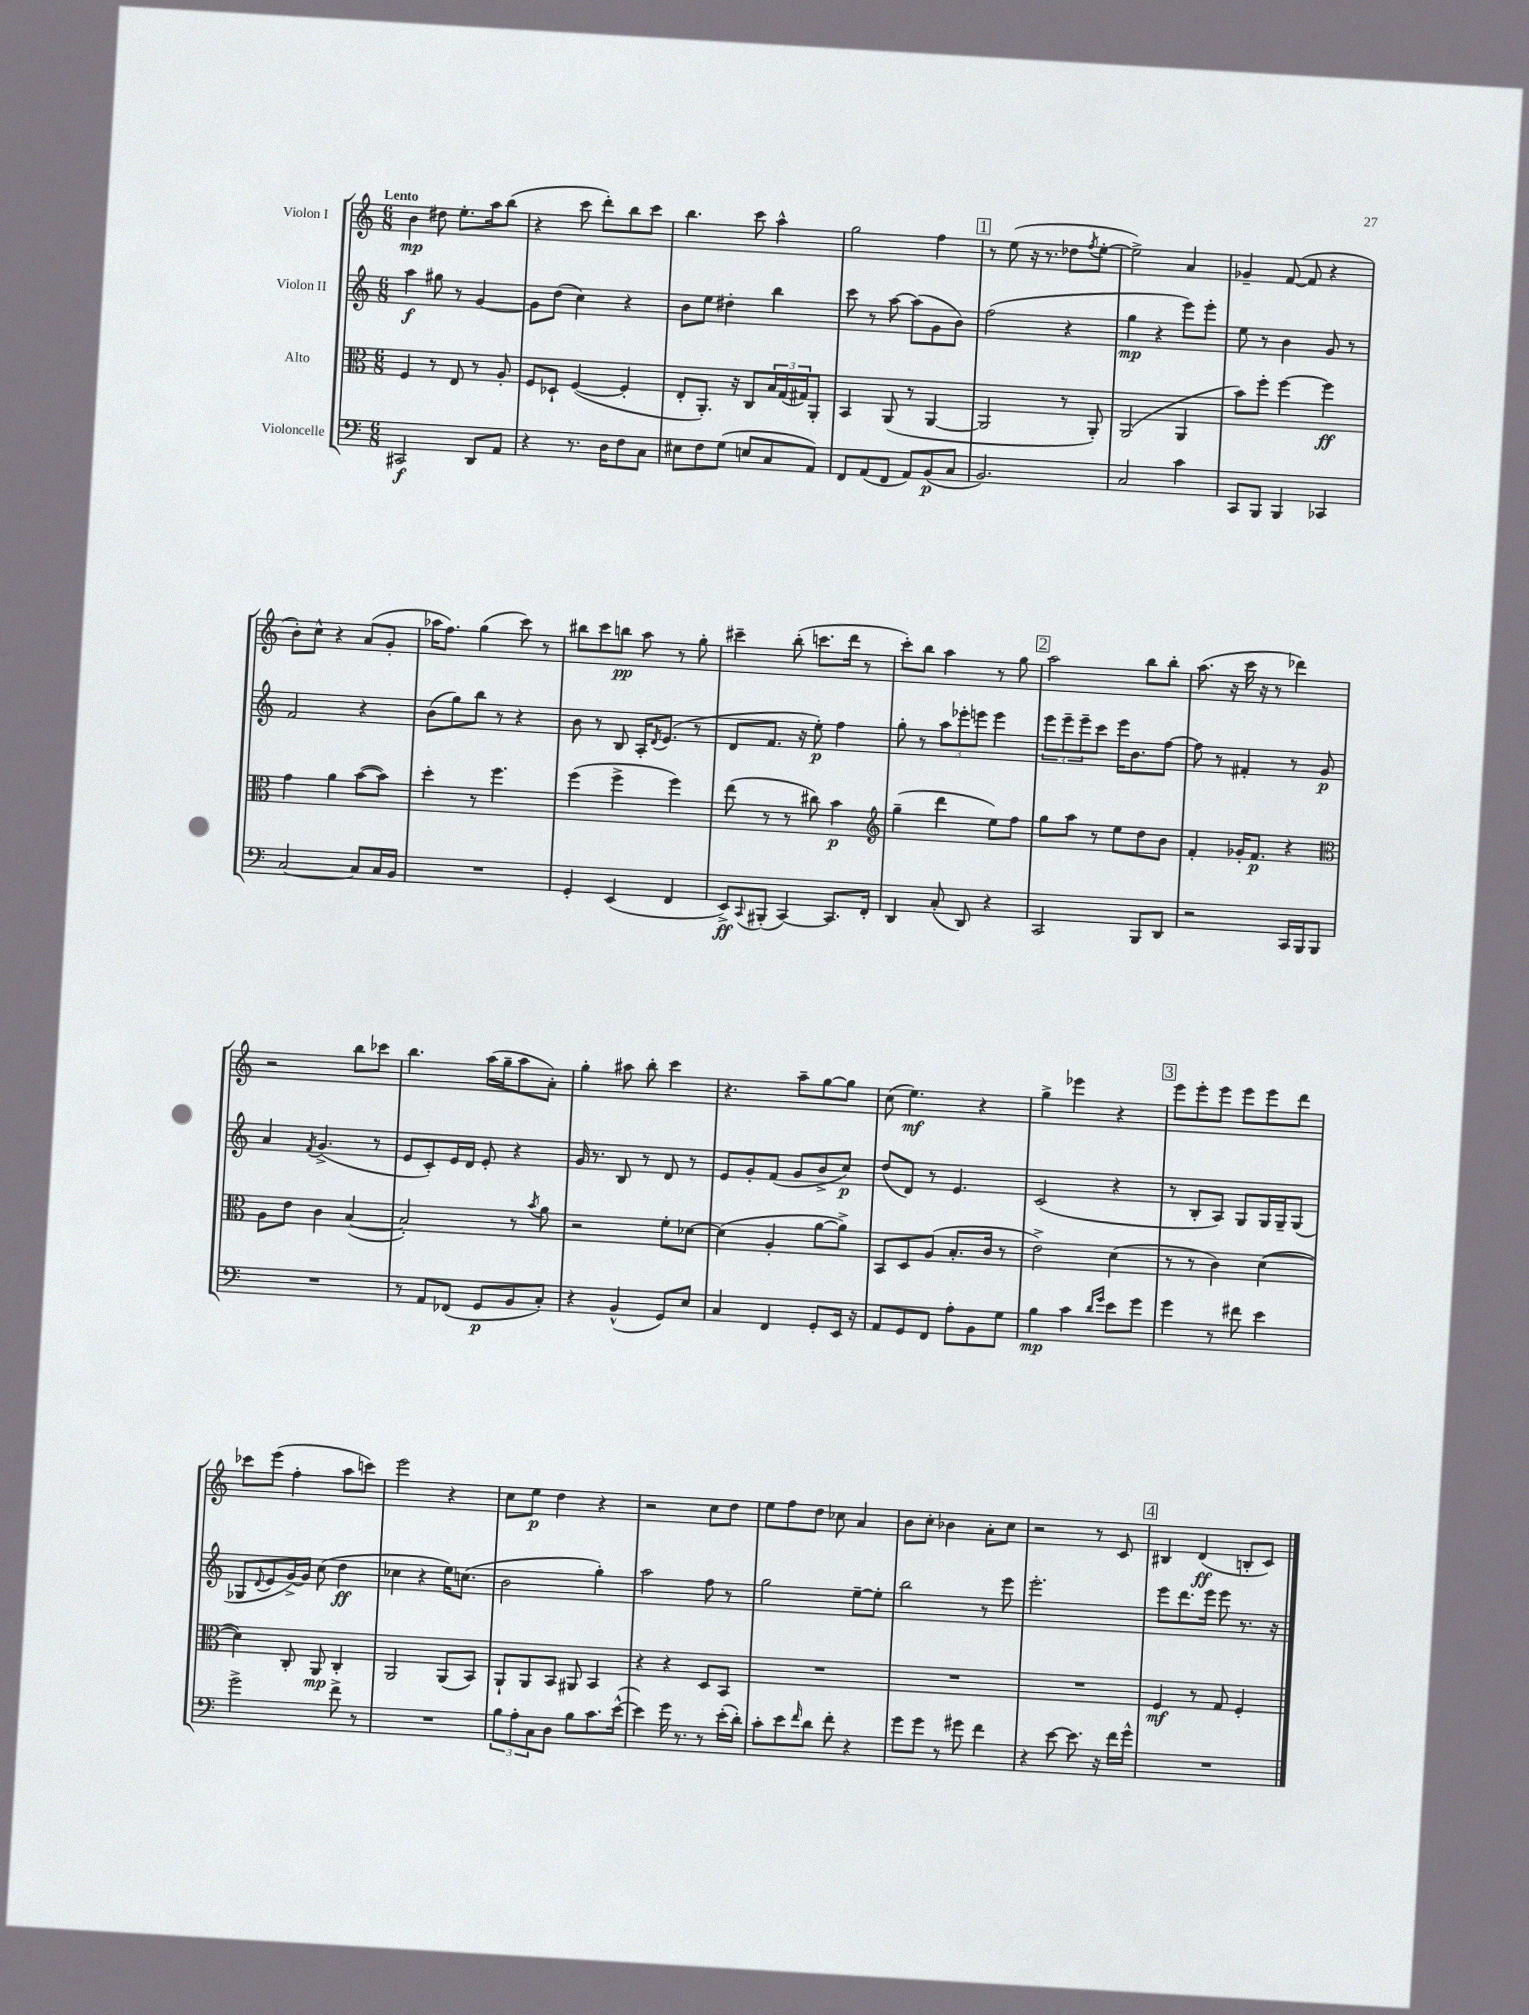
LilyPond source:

<<
\new StaffGroup <<
\new Staff = "s0" \with { instrumentName = "Violon I" } {
    \clef treble \key c \major \numericTimeSignature \time 6/8 \tempo "Lento"
    b'4\mp dis''8 e''8.-. a''16 b''8( |
    r4 c'''8 d'''8-.) b''8 c'''8 |
    b''4. c'''8 a''4-^ |
    g''2 f''4 |
    \mark \markup { \box "1" } r8 e''8( r16 r8. des''8 \acciaccatura { f''8 } e''8~-. |
    e''2->) a'4 |
    ges'4-- f'8~( f'8 r4 |
    b'8-.) c''8-^ r4 a'8( g'8-. |
    aes''16 f''8.) g''4( c'''8) r8 |
    bis''8 c'''8 b''8\pp a''8 r8 g''8-. |
    cis'''4-- b''8-.( c'''8. d'''16 r8 |
    c'''8-.) b''8 a''4 r8 g''8 |
    \mark \markup { \box "2" } a''2 b''8 b''8-. |
    a''8.( r16 c'''16 r16 r8 des'''4) |
    r2 b''8 ces'''8 |
    b''4. a''16( g''16-- a''8 a'8-.) |
    g''4-. ais''8 b''8-. c'''4 |
    r4. a''8-- g''8~ g''8 |
    c''8( e''4.\mf) r4 |
    g''4-> ees'''4 r4 |
    \mark \markup { \box "3" } e'''8 e'''8-. e'''8 e'''8 e'''8 d'''8 |
    ces'''8 e'''8( f''4-. a''8 c'''8) |
    e'''2 r4 |
    c''8 e''8\p d''4 r4 |
    r2 c''8 d''8 |
    e''8 f''8 d''8 ces''8 a'4 |
    b'8 c''8-. bes'4 a'8-. c''8 |
    r2 r8 c'8 |
    \mark \markup { \box "4" } bis4 d'4\ff( b8-. c'8) \bar "|." |
}
\new Staff = "s1" \with { instrumentName = "Violon II" } {
    \clef treble \key c \major \numericTimeSignature \time 6/8
    a''4\f gis''8 r8 g'4~ |
    g'8 d''8( c''4) r4 |
    b'8 e''8 dis''4-. b''4 |
    c'''8 r8 a''8~ a''8( g'8 b'8) |
    \mark \markup { \box "1" } f''2( r4 |
    g''4\mp r4 e'''8) e'''8-. |
    e''8 r8 b'4 g'8 r8 |
    f'2 r4 |
    b'8( g''8) b''8 r8 r4 |
    b'8 r8 b8 a16-. \acciaccatura { d'8 } e'8.( r8 |
    d'8 f'8. r16 e''8-.\p) f''4 |
    g''8-. r8 \tuplet 3/2 { a''8 ees'''8-. e'''8 } e'''4 |
    \mark \markup { \box "2" } \tuplet 3/2 { e'''8 e'''8-- e'''8-- } c'''8 e'''16 b'8. f''8~ |
    f''8 r8 fis'4-. r8 g'8\p |
    a'4 \acciaccatura { f'8 } g'4.->( r8 |
    e'8 c'8-.) e'16 d'16 e'8-. r4 |
    g'16 r8. b8 r8 d'8 r8 |
    e'8 g'8-. f'8( g'8 b'8-> c''8\p) |
    d''8( d'8) r8 e'4. |
    c'2( r4 |
    \mark \markup { \box "3" } r8 b8-. a8) g8 g16 g16-- g8( |
    ges8 \appoggiatura { d'8 } e'8 g'16~->) g'16 c''8( d''4\ff |
    ces''4 r4 e''16) c''8.( |
    b'2 g''4-.) |
    a''2 f''8 r8 |
    g''2 e''8~-- e''8-. |
    b''2 r8 e'''8 |
    e'''2.-. |
    \mark \markup { \box "4" } e'''8 d'''8. e'''16 e'''8 r8. r16 \bar "|." |
}
\new Staff = "s2" \with { instrumentName = "Alto" } {
    \clef alto \key c \major \numericTimeSignature \time 6/8
    f4 r8 e8 r8 a8-. |
    f8 des8-! f4~( f4-. |
    e8-. a,8.-.) r16 c8 \tuplet 3/2 { b16 g16( gis16) } a,8-. |
    b,4 a,8( r8 a,4~ |
    \mark \markup { \box "1" } a,2 r8 a,8-.) |
    a,2( a,4 |
    b'8) f''8-. f''4~ f''4\ff |
    g'4 a'4 b'8~( b'8) |
    d''4-. r8 f''4. |
    f''4( f''4-> f''4) |
    e''8( r8 r8 cis''8) b'4\p |
    \clef treble g''4--( d'''4 e''8) f''8 |
    \mark \markup { \box "2" } g''8 a''8 r8 e''8 d''8 b'8 |
    f'4-. ges'16-. f'8.\p r4 |
    \clef alto a8 e'8 c'4 b4~( |
    b2-.) r8 \acciaccatura { b'8 } a'8 |
    r2 f'8-. des'8~ |
    des'4( a4-. a'8~ a'8->) |
    b,8 d8 a8( b8.-. c'16 r8 |
    e'2->) d'4( |
    \mark \markup { \box "3" } r8 r8 c'4) d'4~( |
    d'4) c8-. a,8\mp c4-. |
    a,2 a,8( b,8) |
    a,8-! a,8 b,8 ais,8 b,4 |
    r4 r4 d8 b,8 |
    R2. |
    R2. |
    R2. |
    \mark \markup { \box "4" } f4\mf r8 g8 f4-. \bar "|." |
}
\new Staff = "s3" \with { instrumentName = "Violoncelle" } {
    \clef bass \key c \major \numericTimeSignature \time 6/8
    cis,2\f d,8 a,8 |
    r4 r8. d16 f8 c8 |
    eis8 f8 g8( e8 c8 a,8) |
    f,8 a,8( f,8 a,8) b,8\p( c8 |
    \mark \markup { \box "1" } b,2.) |
    c2 c'4 |
    c,8 b,,8 b,,4 ces,4 |
    c2~ c8 c16 b,16 |
    R2. |
    g,4-. e,4( f,4 |
    e,8->\ff) \appoggiatura { c,8 } bis,,8-.( c,4~) c,8. f,16-. |
    d,4 c8-.( d,8) r4 |
    \mark \markup { \box "2" } c,2 b,,8 d,8 |
    r2 c,16 b,,16 b,,8 |
    R2. |
    r8 a,8 fes,8( g,8\p b,8 c8-.) |
    r4 b,4-^( g,8) e8 |
    c4 f,4 g,8-. e,16 r16 |
    a,8 g,8 f,8 a8-. b,8 g8 |
    b4\mp c'4 \grace { d'16 g'16 } e'8 g'8 |
    \mark \markup { \box "3" } g'4 r8 fis'8 e'4 |
    g'2-> f'8-> r8 |
    R2. |
    \tuplet 3/2 { b8 a8-. c8 } d8 b8 c'8. e'16~-^( |
    e'4) g'16 r8. r8 e'16-.( d'16-.) |
    c'8-. e'8 \grace { f'16 } d'8 f'8-. r4 |
    g'8 g'8 r8 gis'8 f'4 |
    r4 e'8~ e'8. r16 f'16 g'16-^ |
    \mark \markup { \box "4" } R2. \bar "|." |
}
>>
>>
\layout { \context { \Score \remove "Bar_number_engraver" } }
